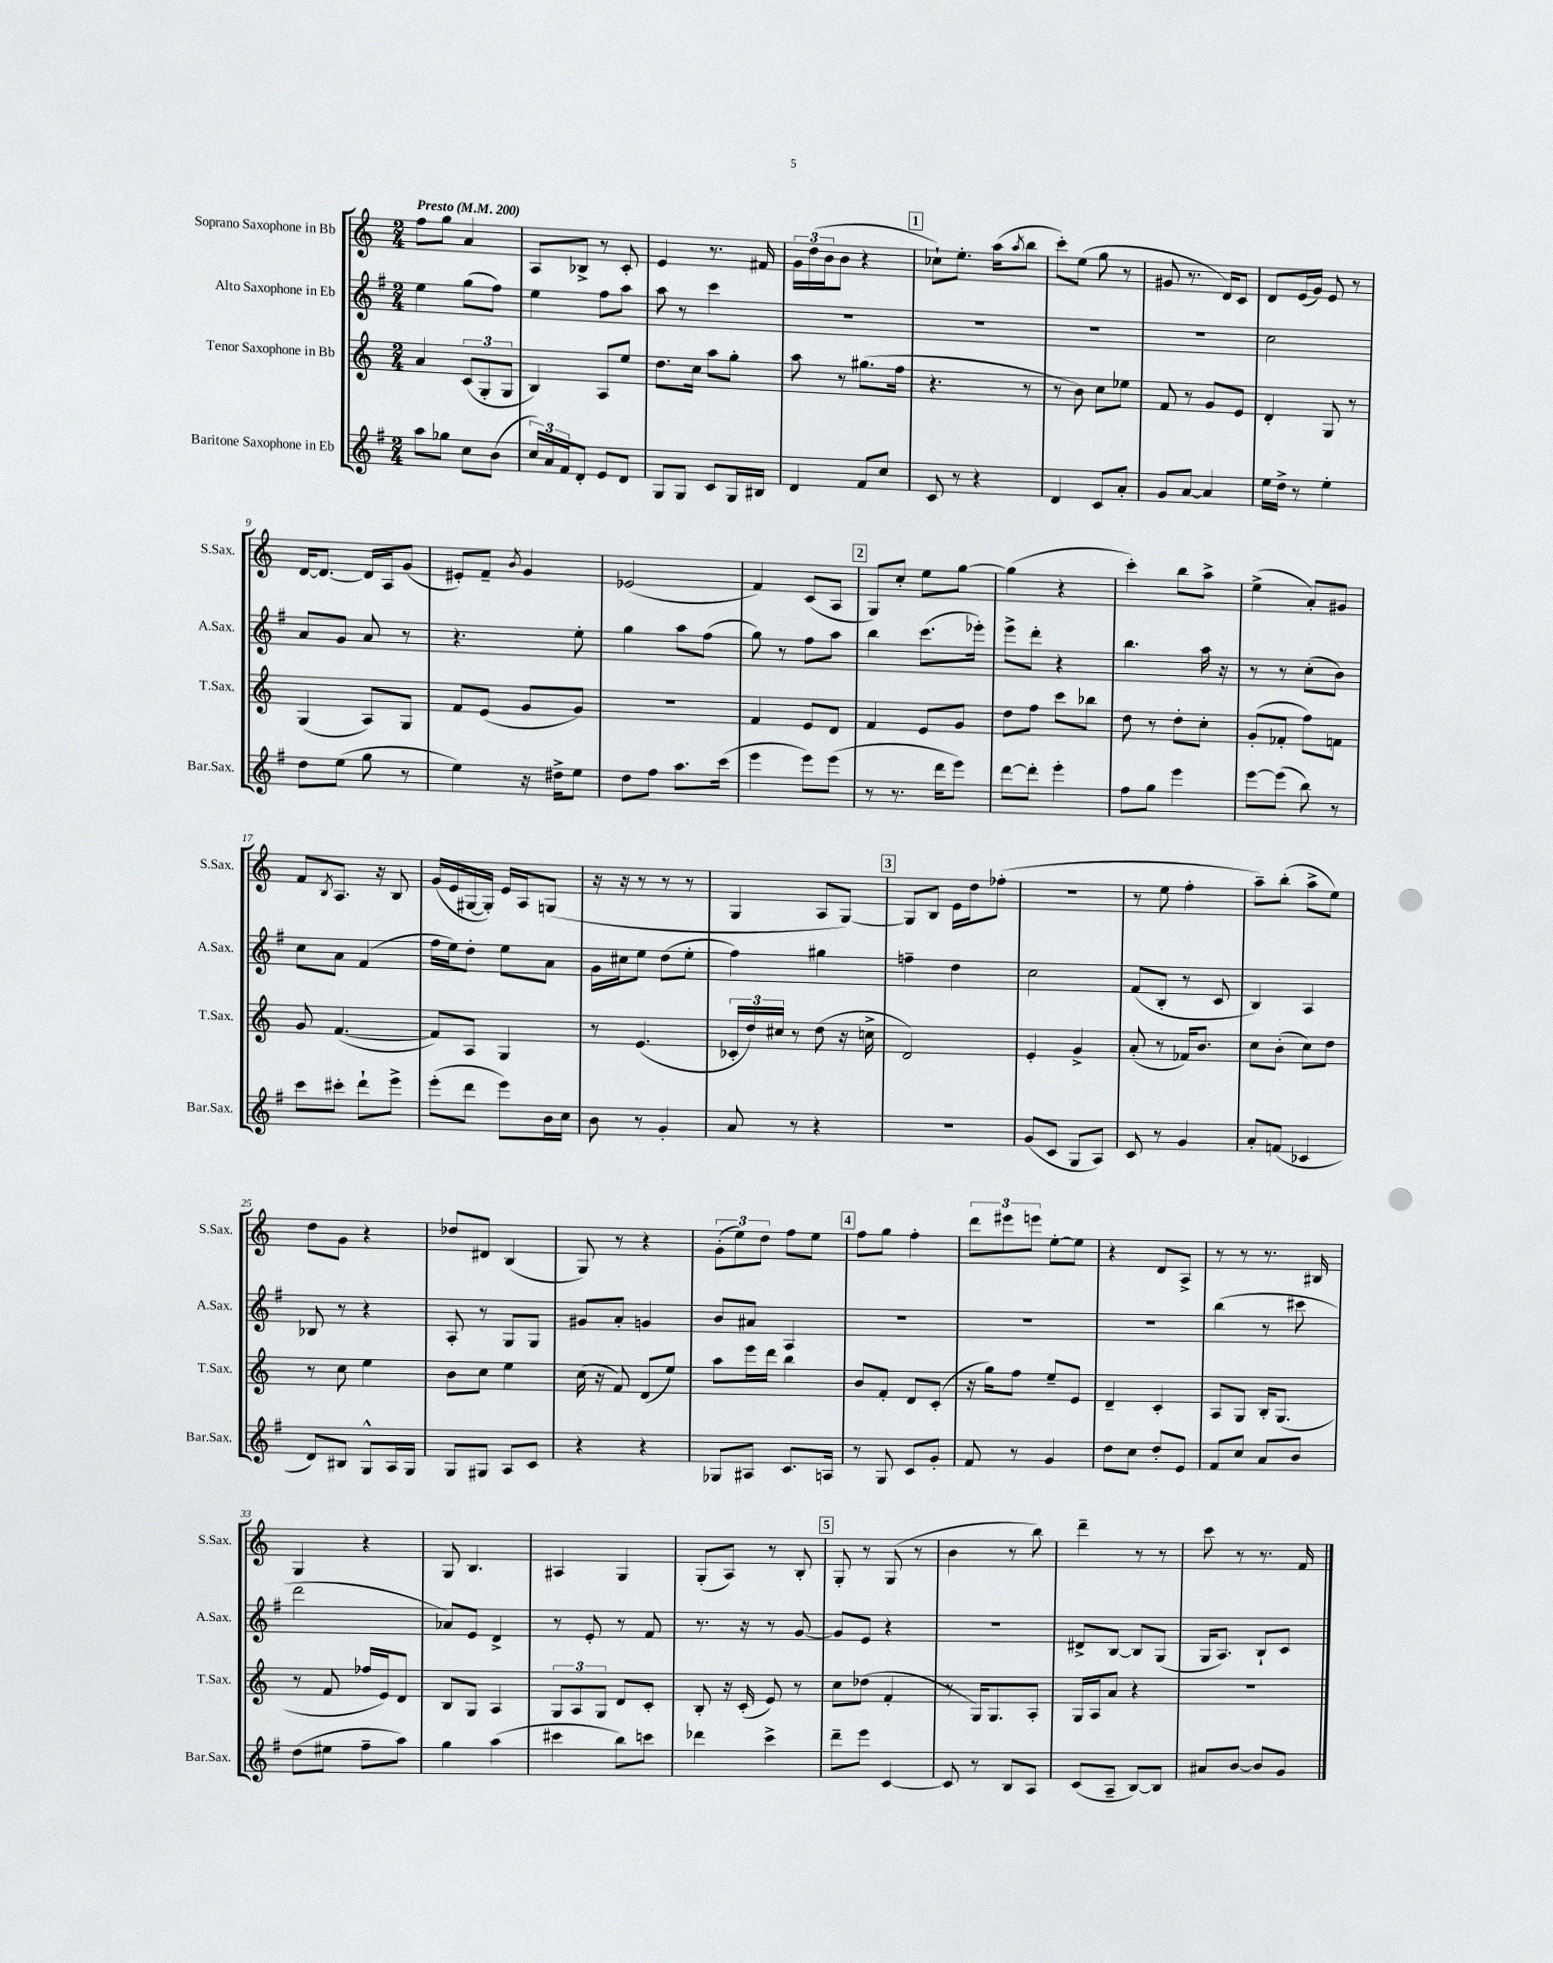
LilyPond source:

<<
\new StaffGroup <<
\new Staff = "s0" \with { instrumentName = "Soprano Saxophone in Bb" shortInstrumentName = "S.Sax." } {
    \clef treble \key c \major \numericTimeSignature \time 2/4 \tempo "Presto" 4 = 200
    f''8 g''8 a'4 |
    a8 bes8-> r8 c'8-. |
    e'4 r8. fis'16 |
    \tuplet 3/2 { g'16 d''16( b'16 } b'8 r4 |
    \mark \markup { \box "1" } ces''8-!) e''8.-. a''16( \acciaccatura { a''8 } b''8 |
    c'''8-.) e''8( g''8 r8 |
    gis'8 r8. d'16) c'8 |
    d'8 e'16( g'16) e'8 r8 |
    d'16~ d'8.~ d'16 a16 g'8( |
    eis'8-.) f'8-- \acciaccatura { b'8 } g'4 |
    ees'2( |
    f'4) c'8( a8 |
    \mark \markup { \box "2" } g8) c''8-. e''8 g''8~ |
    g''4( r4 |
    c'''4-.) b''8 a''8-> |
    e''4->( a'8-.) gis'8 |
    f'8 \acciaccatura { b8 } a8. r16 b8 |
    g'16( e'16 gis16~ gis16-.) e'16 a16 g8( |
    r16 r16 r8 r8 r8 |
    g4 a8 g8~) |
    \mark \markup { \box "3" } g8 b8 e'16 d''16 fes''8-.( |
    R2 |
    r8 e''8 f''4-. |
    a''8--) b''8-.( a''8-> e''8) |
    d''8 g'8 r4 |
    des''8 dis'8 b4( |
    g8) r8 r4 |
    \tuplet 3/2 { g'8-.( e''8) d''8 } f''8 e''8 |
    \mark \markup { \box "4" } f''8 g''8 f''4-. |
    \tuplet 3/2 { d'''8 eis'''8 e'''8 } e''8~-. e''8 |
    r4 d'8 a8-> |
    r8 r8 r8. bis16 |
    g4 r4 |
    g8 b4. |
    ais4 g4 |
    g8-.( a8) r8 b8-. |
    \mark \markup { \box "5" } g8-. r8 g8( r8 |
    b'4 r8 b''8) |
    d'''4-- r8 r8 |
    c'''8 r8 r8. f'16 \bar "|." |
}
\new Staff = "s1" \with { instrumentName = "Alto Saxophone in Eb" shortInstrumentName = "A.Sax." } {
    \clef treble \key g \major \numericTimeSignature \time 2/4
    e''4 g''8( fis''8) |
    e''4 fis''8 a''8 |
    a''8 r8 c'''4 |
    R2 |
    \mark \markup { \box "1" } R2 |
    R2 |
    R2 |
    c''2 |
    a'8 g'8 a'8 r8 |
    r4. e''8-. |
    g''4 a''8 fis''8( |
    g''8) r8 fis''8 a''8 |
    \mark \markup { \box "2" } b''4 c'''8.( ees'''16-.) |
    e'''8-> d'''8-. r4 |
    b''4. a''16 r16 |
    r8 r8 c''8-.( b'8) |
    c''8 a'8 fis'4( |
    fis''16 e''16) d''8-. e''8 a'8 |
    g'16 cis''16 e''8 d''8( e''8-. |
    fis''4) gis''4 |
    \mark \markup { \box "3" } f''4-- d''4 |
    c''2 |
    fis'8( b8-. r8 c'8 |
    b4) a4 |
    bes8 r8 r4 |
    a8-. r8 g8 g8 |
    gis'8 a'8-. g'4 |
    b'8 ais'8 a4 |
    \mark \markup { \box "4" } R2 |
    R2 |
    R2 |
    b''4( r8 cis'''8 |
    d'''2 |
    aes'8) e'8 d'4-> |
    r8 e'8-. r8 fis'8 |
    r8. r16 r8 g'8~ |
    \mark \markup { \box "5" } g'8 e'8 r4 |
    r2 |
    dis'8-> b8~ b8 g8( |
    g16 a8.) b8-! c'8 \bar "|." |
}
\new Staff = "s2" \with { instrumentName = "Tenor Saxophone in Bb" shortInstrumentName = "T.Sax." } {
    \clef treble \key c \major \numericTimeSignature \time 2/4
    a'4 \tuplet 3/2 { c'8( g8-. g8 } |
    b4) a8 e''8 |
    d''8. c''16 a''8 g''8-. |
    a''8 r8 gis''8.( f''16 |
    \mark \markup { \box "1" } r4. r8 |
    r8 b'8) c''8 ees''8 |
    f'8 r8 g'8 e'8 |
    d'4-. g8 r8 |
    g4( a8) g8 |
    f'8 e'8( g'8 g'8) |
    r2 |
    f'4 e'8 d'8 |
    \mark \markup { \box "2" } f'4 e'8 g'8 |
    d''8 f''8 c'''8 bes''8 |
    d''8 r8 d''8-. c''8-. |
    g'8-.( fes'8-. f''8) f'8 |
    g'8 f'4.~( |
    f'8) a8 g4 |
    r8 e'4.( |
    \tuplet 3/2 { ces'16-. d''16) cis''16 } r8 d''8( r16 c''16-> |
    \mark \markup { \box "3" } d'2) |
    e'4-. g'4-> |
    a'8-.( r8 fes'16) b'8. |
    c''8 b'8-.( c''8) d''8 |
    r8 c''8 e''4 |
    b'8 c''8 e''4 |
    c''16( r16 f'8) d'8( e''8) |
    a''8 e'''16 d'''16 b''4 |
    \mark \markup { \box "4" } b'8 f'8-. d'8 c'8-.( |
    r16 g''16) f''8 e''8-- e'8 |
    d'4-- c'4-. |
    a8 g8 b16-. g8.( |
    r8 f'8 fes''16 e'16) d'8 |
    b8 g8 a4 |
    \tuplet 3/2 { g8 a8 g8 } d'8 c'8-. |
    b8-. r16 c'16-.( e'8) r8 |
    \mark \markup { \box "5" } c''8 des''8( f'4-. |
    r8 g16) g8. a8-. |
    g16 a16 a'8 r4 |
    r2 \bar "|." |
}
\new Staff = "s3" \with { instrumentName = "Baritone Saxophone in Eb" shortInstrumentName = "Bar.Sax." } {
    \clef treble \key g \major \numericTimeSignature \time 2/4
    a''8 ges''8 c''8 b'8( |
    \tuplet 3/2 { c''16) a'16 fis'16 } d'8-. e'8 d'8 |
    g8 g8 c'8 g16 bis16 |
    d'4 fis'8 c''8 |
    \mark \markup { \box "1" } c'8 r8 r4 |
    d'4 c'8 a'8-. |
    g'8 a'8~ a'4 |
    e''16 d''16-> r8 e''4-. |
    d''8 e''8( g''8 r8 |
    e''4) r16 dis''16-> e''8 |
    d''8 fis''8 a''8. c'''16( |
    e'''4 e'''8) e'''8( |
    \mark \markup { \box "2" } r8 r8. d'''16 e'''8) |
    d'''8~ d'''8-. e'''4-. |
    fis''8 g''8 e'''4 |
    e'''8~ e'''8( b''8) r8 |
    c'''8 cis'''8-. d'''8-! e'''8-> |
    e'''8-.( d'''8 e'''8) b'16 c''16 |
    b'8 r8 g'4-. |
    a'8 r8 r4 |
    \mark \markup { \box "3" } R2 |
    g'8( c'8 g8 a8) |
    c'8 r8 g'4 |
    a'8-. f'8( ces'4 |
    d'8) bis8 g8-^ a16 g16 |
    g8 gis8 a8 c'8 |
    r4 r4 |
    ges8 ais8 c'8. a16 |
    \mark \markup { \box "4" } r8 g8 c'8 g'8-. |
    fis'8 r8 g'4 |
    d''8 c''8 d''8-. e'8 |
    fis'8 c''8 a'8 b'8 |
    d''8( eis''8 fis''8-- a''8) |
    g''4 a''4( |
    cis'''4 b''8) c'''8 |
    des'''4 c'''4-> |
    \mark \markup { \box "5" } d'''8-- e'''8 c'4~ |
    c'8 r8 b8 a8 |
    c'8( a8-- b8~) b8 |
    ais'8 b'8~ b'8 g'8 \bar "|." |
}
>>
>>
